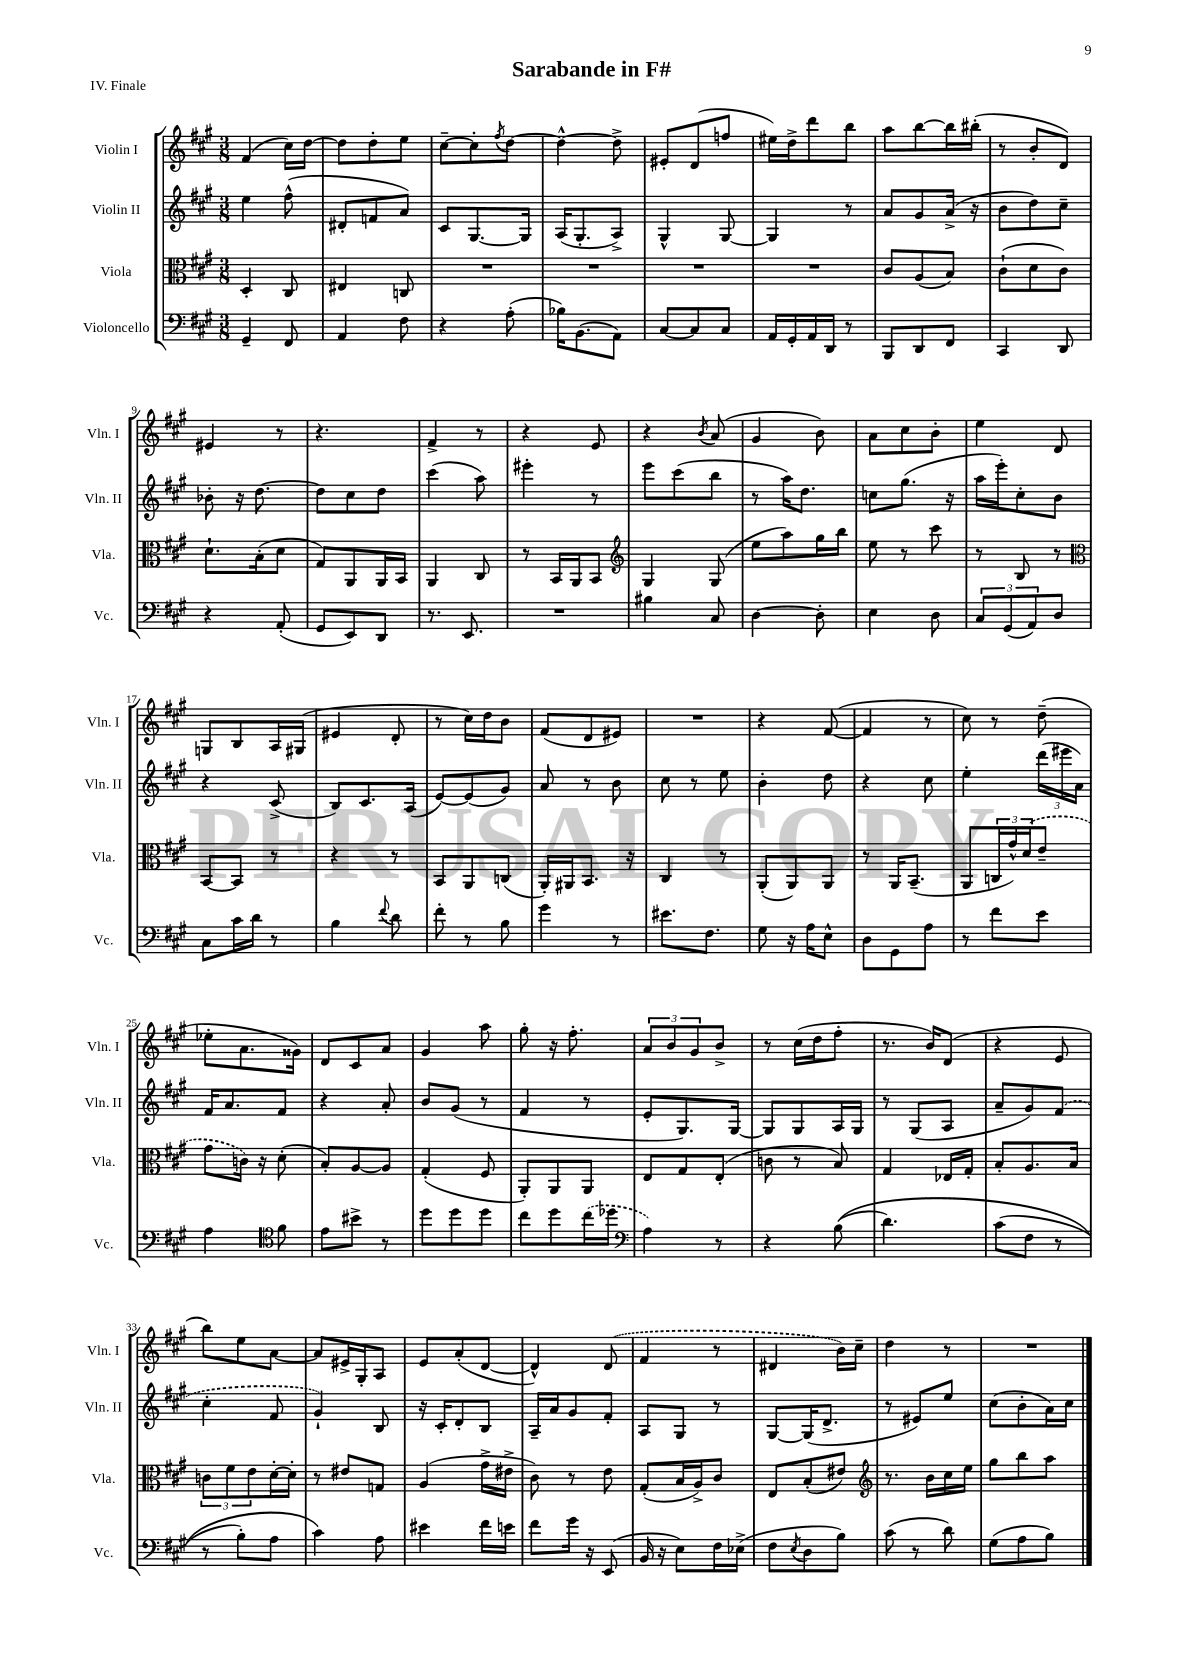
\header { title = "Sarabande in F#" piece = "IV. Finale" }
<<
\new StaffGroup <<
\new Staff = "s0" \with { instrumentName = "Violin I" shortInstrumentName = "Vln. I" } {
    \clef treble \key a \major \numericTimeSignature \time 3/8
    fis'4( cis''16) d''16~ |
    d''8 d''8-. e''8 |
    cis''8~-- cis''8-. \acciaccatura { fis''8 } d''8~ |
    d''4~-^ d''8-> |
    eis'8-. d'8( f''8 |
    eis''16) d''16-> d'''8 b''8 |
    a''8 b''8~ b''16 bis''16-.( |
    r8 b'8-. d'8) |
    eis'4 r8 |
    r4. |
    fis'4-> r8 |
    r4 e'8 |
    r4 \acciaccatura { b'8 } a'8( |
    gis'4 b'8) |
    a'8 cis''8 b'8-. |
    e''4 d'8 |
    g8 b8 a16 gis16( |
    eis'4 d'8-. |
    r8 cis''16) d''16 b'8 |
    fis'8( d'8 eis'8) |
    R4. |
    r4 fis'8~( |
    fis'4 r8 |
    cis''8) r8 d''8--( |
    ees''8-. a'8. gisis'16) |
    d'8 cis'8 a'8 |
    gis'4 a''8 |
    gis''8-. r16 fis''8.-. |
    \tuplet 3/2 { a'8 b'8 gis'8 } b'8-> |
    r8 cis''16( d''16 fis''8-. |
    r8. b'16) d'8( |
    r4 e'8 |
    b''8) e''8 a'8~ |
    a'8 eis'16-> gis16-. a8 |
    e'8 a'8-.( d'8~ |
    d'4-^) \once \slurDashed d'8( |
    fis'4 r8 |
    dis'4 b'16) cis''16-- |
    d''4 r8 |
    R4. \bar "|." |
}
\new Staff = "s1" \with { instrumentName = "Violin II" shortInstrumentName = "Vln. II" } {
    \clef treble \key a \major \numericTimeSignature \time 3/8
    e''4 fis''8-^( |
    dis'8-. f'8 a'8) |
    cis'8 gis8.~ gis16 |
    a16( gis8.-. a8->) |
    gis4-^ gis8~ |
    gis4 r8 |
    a'8 gis'8 a'16->( r16 |
    b'8 d''8) cis''8-- |
    bes'8-. r16 d''8.~ |
    d''8 cis''8 d''8 |
    cis'''4( a''8) |
    eis'''4-. r8 |
    e'''8 cis'''8( b''8 |
    r8 a''16) d''8. |
    c''8 gis''8.( r16 |
    a''16 e'''16-.) cis''8-. b'8 |
    r4 cis'8->( |
    b8) cis'8. a16( |
    e'8~) e'8( gis'8) |
    a'8 r8 b'8 |
    cis''8 r8 e''8 |
    b'4-. d''8 |
    r4 cis''8 |
    e''4-. \tuplet 3/2 { d'''16( eis'''16 a'16) } |
    fis'16 a'8. fis'8 |
    r4 a'8-. |
    b'8 gis'8( r8 |
    fis'4 r8 |
    e'8-. gis8.) gis16~ |
    gis8 gis8 a16 gis16 |
    r8 gis8( a8 |
    a'8-- gis'8) \once \slurDashed fis'8( |
    cis''4-. fis'8 |
    gis'4-!) b8 |
    r16 cis'16-. d'8-. b8 |
    a16-- a'16 gis'8 fis'8-. |
    a8 gis8 r8 |
    gis8~ gis16( d'8.-> |
    r8 eis'8) e''8 |
    cis''8( b'8-. a'16) cis''16 \bar "|." |
}
\new Staff = "s2" \with { instrumentName = "Viola" shortInstrumentName = "Vla." } {
    \clef alto \key a \major \numericTimeSignature \time 3/8
    d4-. cis8 |
    eis4 c8 |
    R4. |
    R4. |
    R4. |
    R4. |
    cis'8 a8( b8) |
    cis'8-!( d'8 cis'8) |
    d'8.-! b16-.( d'8 |
    gis8) a,8 a,16 b,16 |
    a,4 cis8 |
    r8 b,16 a,16 b,8 |
    \clef treble gis4 gis8( |
    e''8 a''8) gis''16 b''16 |
    e''8 r8 cis'''8 |
    r8 b8 r8 |
    \clef alto b,8~ b,8 r8 |
    r4 r8 |
    b,8 a,8 c8( |
    a,16-.) ais,16 b,8. r16 |
    cis4 r8 |
    a,8-.( a,8) a,8 |
    r8 a,16 b,8.--( |
    a,8 \tuplet 3/2 { c16 gis'16-^) \once \slurDashed d'16( } e'8-- |
    gis'8 c'16) r16 d'8-.( |
    b8-.) a8~ a8 |
    gis4-.( fis8 |
    a,8-.) a,8 a,8 |
    e8 gis8 e8-.( |
    c'8 r8 b8) |
    gis4 ees16 gis16-. |
    b8-. a8. b16 |
    \tuplet 3/2 { c'8 fis'8 e'8 } d'16~-. d'16-. |
    r8 eis'8 g8 |
    a4( gis'16-> eis'16-> |
    cis'8) r8 e'8 |
    gis8-.( b16 a16->) cis'8 |
    e8 b8-.( eis'8) |
    \clef treble r8. b'16 cis''16 e''16 |
    gis''8 b''8 a''8 \bar "|." |
}
\new Staff = "s3" \with { instrumentName = "Violoncello" shortInstrumentName = "Vc." } {
    \clef bass \key a \major \numericTimeSignature \time 3/8
    gis,4-- fis,8 |
    a,4 fis8 |
    r4 a8-.( |
    bes16) b,8.( a,8) |
    cis8~ cis8 cis8 |
    a,16 gis,16-. a,16 d,16 r8 |
    b,,8 d,8 fis,8 |
    cis,4 d,8 |
    r4 a,8-.( |
    gis,8 e,8) d,8 |
    r8. e,8. |
    R4. |
    bis4 cis8 |
    d4~ d8-. |
    e4 d8 |
    \tuplet 3/2 { cis8 gis,8( a,8) } d8 |
    cis8 cis'16 d'16 r8 |
    b4 \appoggiatura { fis'8 } d'8 |
    fis'8-. r8 b8 |
    gis'4 r8 |
    eis'8. fis8. |
    gis8 r16 a16 e8-^ |
    d8 gis,8 a8 |
    r8 fis'8 e'8 |
    a4 \clef tenor fis'8 |
    e'8 bis'8-> r8 |
    d''8 d''8 d''8 |
    cis''8 d''8 \once \slurDashed cis''16( des''16 |
    \clef bass a4) r8 |
    r4 b8(\( |
    d'4.) |
    cis'8( fis8 r8 |
    r8 b8-.) a8 |
    cis'4\) a8 |
    eis'4 fis'16 e'16 |
    fis'8 gis'16 r16 e,8( |
    b,16 r16 e8) fis16 ees16->( |
    fis8 \acciaccatura { e8 } d8 b8) |
    cis'8( r8 d'8) |
    gis8( a8 b8) \bar "|." |
}
>>
>>
